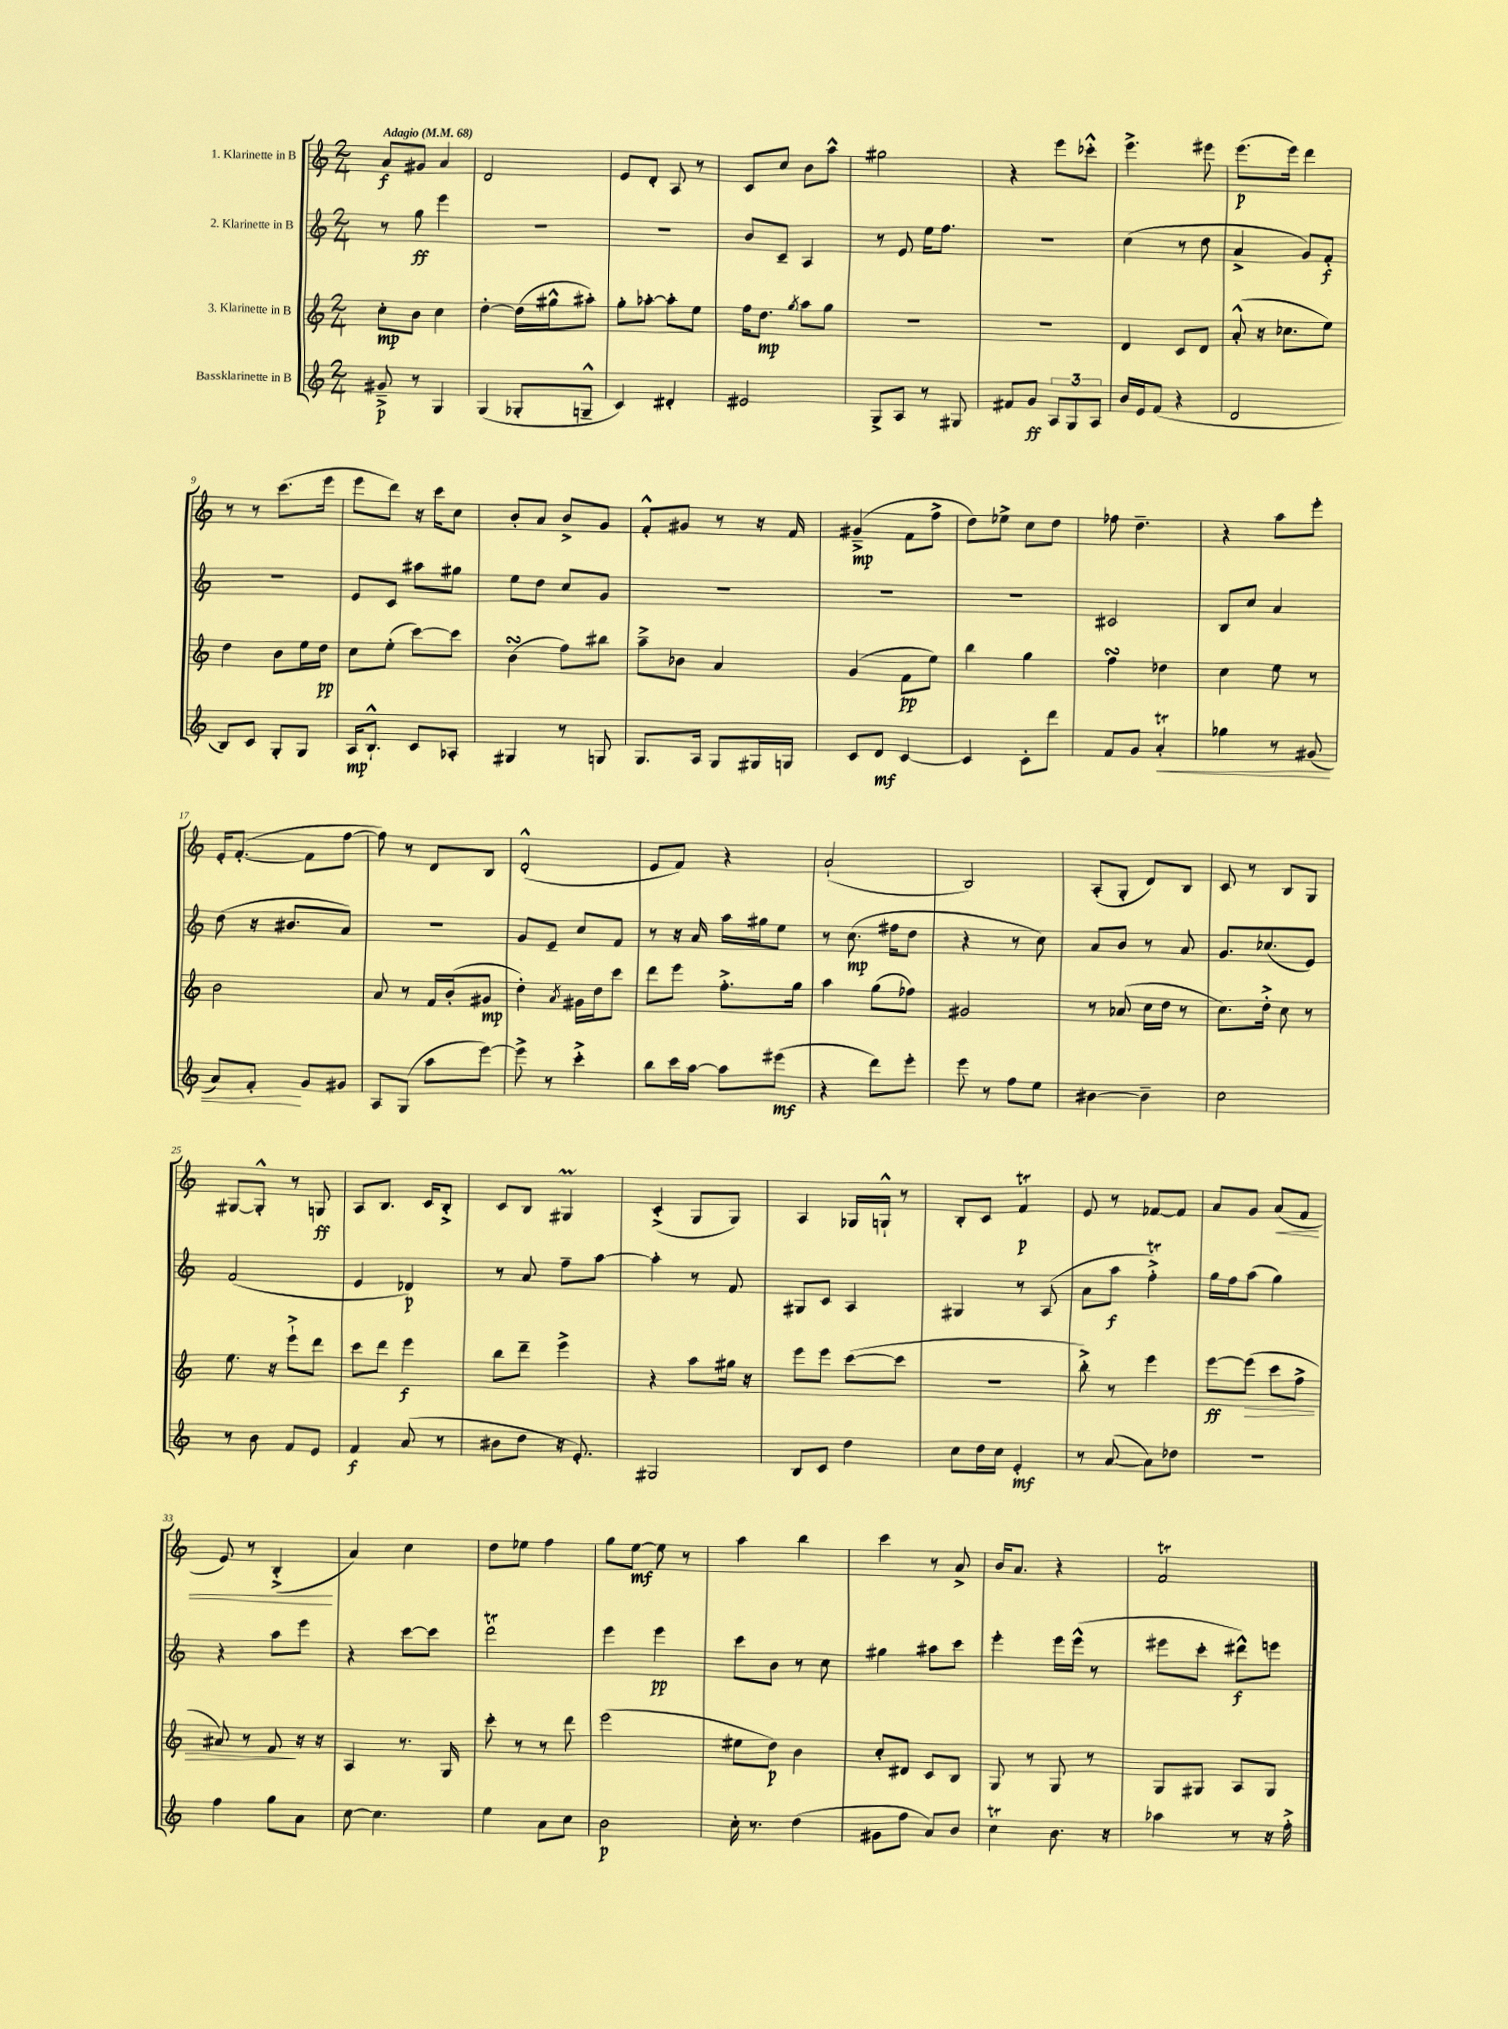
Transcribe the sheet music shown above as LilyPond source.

<<
\new StaffGroup <<
\new Staff = "s0" \with { instrumentName = "1. Klarinette in B" } {
    \clef treble \key c \major \numericTimeSignature \time 2/4 \tempo "Adagio" 4 = 68
    a'8\f gis'8 a'4 |
    d'2 |
    e'8 d'8-. a8 r8 |
    c'8 c''8 b'8 a''8-^ |
    gis''2 |
    r4 e'''8 ces'''8-.-^ |
    e'''4.-> eis'''8 |
    e'''8.\p( e'''16) d'''4 |
    r8 r8 c'''8.( e'''16 |
    e'''8 d'''8) r16 c'''16 c''8 |
    b'8-. a'8 b'8-> g'8 |
    f'8-.-^ gis'8 r8 r16 f'16 |
    gis'4--->\mp( f'8 f''8-> |
    d''8) ees''8-> c''8 d''8 |
    fes''8 d''4.-- |
    r4 a''8 e'''8-. |
    e'16-. f'8.~-.( f'8 f''8~ |
    f''8) r8 d'8 b8 |
    d'2-.-^( |
    e'8 f'8) r4 |
    a'2-!( |
    b2) |
    a8-.( g8-. d'8) b8 |
    c'8 r8 b8 g8 |
    gis8~ gis8-.-^ r8 g8\ff |
    a8 b8. c'16 b8-.-> |
    c'8 b8 gis4\prall |
    c'4-.->( g8 g8) |
    a4 ges16 g16-!-^ r8 |
    b8-. c'8 f'4\trill\p |
    e'8 r8 fes'8~ fes'8 |
    a'8 g'8 a'8\<( f'8 |
    e'8) r8 b4-.->\!( |
    a'4) c''4 |
    d''8 ees''8 f''4 |
    g''8 e''8~\mf e''8 r8 |
    a''4 b''4 |
    c'''4 r8 a'8-> |
    b'16 a'8. r4 |
    f'2\trill \bar "|." |
}
\new Staff = "s1" \with { instrumentName = "2. Klarinette in B" } {
    \clef treble \key c \major \numericTimeSignature \time 2/4
    r8 g''8\ff e'''4 |
    R2 |
    R2 |
    b'8 c'8-- a4 |
    r8 e'8 e''16 f''8. |
    R2 |
    c''4( r8 d''8 |
    a'4-> g'8) f'8-.\f |
    r2 |
    e'8 c'8 ais''8 gis''8 |
    e''8 d''8 c''8 g'8 |
    R2 |
    R2 |
    R2 |
    cis'2 |
    b8 c''8 a'4 |
    d''8( r16 bis'8. a'8) |
    R2 |
    g'8 e'8-- c''8 f'8 |
    r8 r16 a'16 a''16 gis''16 e''8 |
    r8 c''8.\mp( fis''16 d''8 |
    r4 r8 c''8) |
    a'8 b'8 r8 a'8 |
    g'8. ces''8.( e'8) |
    f'2( |
    e'4 des'4\p) |
    r8 a'8 f''8-- a''8~ |
    a''4-. r8 f'8 |
    gis8 c'8 a4 |
    gis4 r8 a8( |
    a'8 a''8\f f''4-.->\trill) |
    g''16 f''16 a''8( g''4) |
    r4 a''8 e'''8 |
    r4 c'''8~ c'''8 |
    d'''2\trill |
    e'''4 e'''4\pp |
    c'''8 b'8 r8 c''8 |
    gis''4 ais''8 c'''8 |
    e'''4-. e'''16 e'''16-^( r8 |
    eis'''8 c'''8-. dis'''8-^\f) e'''8 \bar "|." |
}
\new Staff = "s2" \with { instrumentName = "3. Klarinette in B" } {
    \clef treble \key c \major \numericTimeSignature \time 2/4
    c''8-.\mp b'8 c''4 |
    d''4~-. d''16( gis''16-^ ais''8-.) |
    g''8-. aes''8~-. aes''8-. e''8 |
    f''16 d''8.\mp \acciaccatura { g''8 } a''8 g''8 |
    R2 |
    R2 |
    d'4 c'8 d'8 |
    a'8-.-^( r16 ces''8. e''8) |
    d''4 b'8 e''16 d''16\pp |
    c''8 e''8-.( c'''8~) c'''8 |
    b'4\turn( f''8) bis''8 |
    a''8---> bes'8 a'4 |
    g'4( f'8\pp e''8) |
    b''4 g''4 |
    f''4\turn des''4 |
    c''4 e''8 r8 |
    b'2 |
    a'8 r8 f'16 b'16-.( gis'8\mp |
    d''4-.) \acciaccatura { a'8 } gis'16 d''16 c'''8 |
    d'''8 e'''8 f''8.-.-> g''16 |
    a''4 g''8( fes''8) |
    gis'2 |
    r8 aes'8( c''16 d''16 r8 |
    c''8.) d''16-.-> c''8 r8 |
    e''8. r16 e'''8-!-> d'''8 |
    c'''8 d'''8 e'''4\f |
    b''8 d'''8-- e'''4-> |
    r4 a''8 gis''16 r16 |
    e'''8 e'''8 c'''8~( c'''8 |
    R2 |
    b''8-.->) r8 e'''4 |
    e'''8~\ff e'''8\>( c'''8 f''8-> |
    ais'8) r8 f'8\! r16 r16 |
    a4 r8. g16 |
    c'''8-. r8 r8 d'''8 |
    e'''2( |
    eis''8 d''8\p) b'4 |
    c''8-. dis'8 c'8 b8 |
    g8 r8 g8 r8 |
    g8 gis8 a8 gis8 \bar "|." |
}
\new Staff = "s3" \with { instrumentName = "Bassklarinette in B" } {
    \clef treble \key c \major \numericTimeSignature \time 2/4
    gis'8--->\p r8 g4 |
    g4( ges8-. g8---^ |
    c'4) dis'4-. |
    eis'2 |
    g8-> a8 r8 gis8 |
    fis'8 g'8\ff \tuplet 3/2 { a8 g8 a8 } |
    b'16 e'16 f'8( r4 |
    d'2 |
    b8) c'8 g8-. g8 |
    a16\mp b8.-!-^ c'8 aes8-. |
    gis4 r8 g8 |
    g8. a16 g8 gis16 g16 |
    c'8 d'8\mf c'4~ |
    c'4 c'8-. d'''8 |
    f'8 g'8 a'4-.\trill\< |
    ges''4 r8 gis'8( |
    a'8) f'8-.\! g'8 gis'8 |
    a8 g8( a''8 e'''8~) |
    e'''8-> r8 c'''4-.-> |
    b''8 c'''16 a''16~ a''8 eis'''8\mf( |
    r4 d'''8) e'''8-. |
    e'''8 r8 f''8 e''8 |
    bis'4~ bis'4-- |
    c''2 |
    r8 b'8 f'8 e'8 |
    f'4\f a'8( r8 |
    bis'8 d''8 r16 e'8.-.) |
    gis2 |
    b8 c'8 d''4 |
    c''8 d''16 c''16 e'4-.\mf |
    r8 a'8~( a'8) des''8 |
    R2 |
    f''4 g''8 a'8 |
    c''8~ c''4. |
    e''4 a'8 c''8 |
    b'2\p |
    c''16-. r8. d''4( |
    gis'8 f''8 a'8) b'8 |
    c''4\trill b'8. r16 |
    aes''4 r8 r16 f''16-.-> \bar "|." |
}
>>
>>
